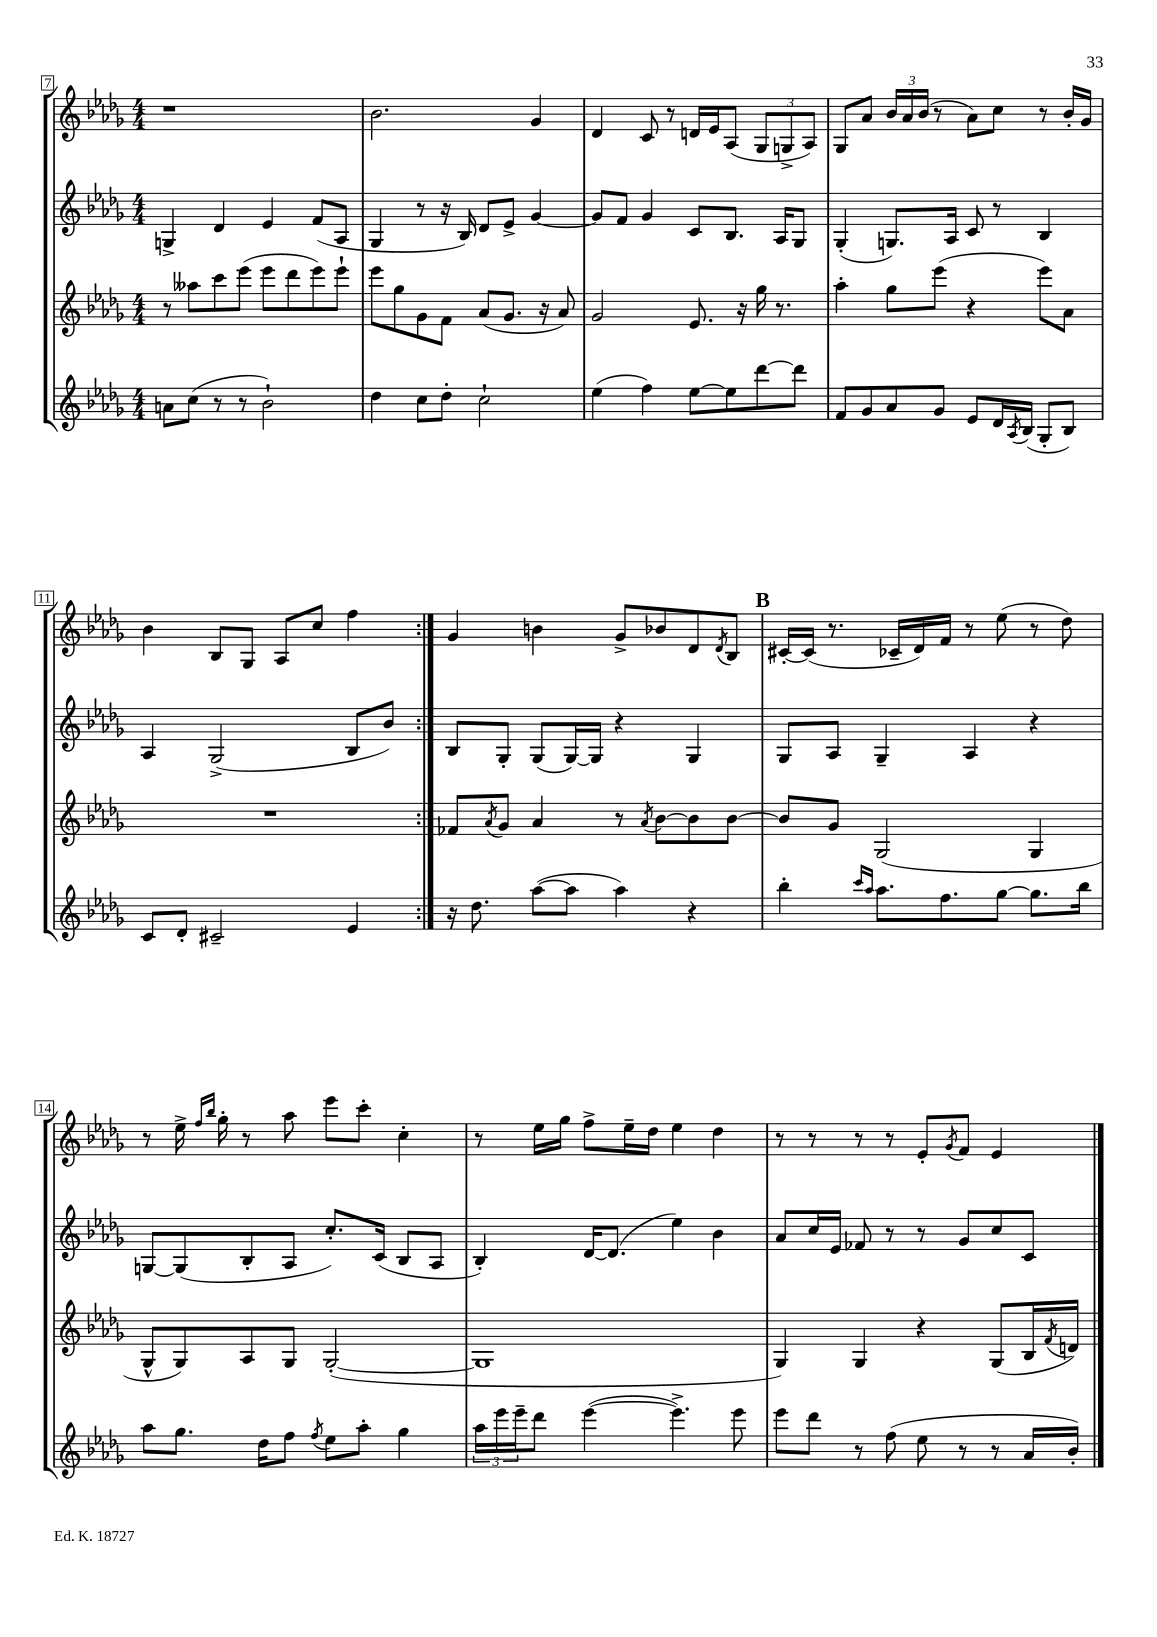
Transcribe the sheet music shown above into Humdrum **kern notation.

**kern	**kern	**kern	**kern
*staff4	*staff3	*staff2	*staff1
*clefG2	*clefG2	*clefG2	*clefG2
*k[b-e-a-d-g-]	*k[b-e-a-d-g-]	*k[b-e-a-d-g-]	*k[b-e-a-d-g-]
*M4/4	*M4/4	*M4/4	*M4/4
8a	8r	4G^	1r
(8cc	8aa--	.	.
8r	8ccc	4d-	.
8r	(8eee-	.	.
2b-`)	8eee-	4e-	.
.	8ddd-	.	.
.	8eee-)	(8f	.
.	8eee-`	8A-	.
=	=	=	=
4dd-	8eee-	4G-	2.b-
.	8gg-	.	.
8cc	8g-	8r	.
8dd-'	8f	16r	.
.	.	16B-)	.
2cc`	(8a-	8d-	.
.	8.g-	8e-^	.
.	.	[4g-	4g-
.	16r	.	.
.	8a-)	.	.
=	=	=	=
(4ee-	2g-	8g-]	4d-
.	.	8f	.
4ff)	.	4g-	8c
.	.	.	8r
[8ee-	8.e-	8c	16d
.	.	.	16e-
8ee-]	.	8.B-	(8A-
.	16r	.	.
[8ddd-	16gg-	.	12G-
.	8.r	16A-	.
.	.	.	12G^
8ddd-]	.	8G-	.
.	.	.	12A-)
=	=	=	=
8f	4aa-'	(4G-'	8G-
8g-	.	.	8a-
8a-	8gg-	8.G)	24b-
.	.	.	24a-
.	.	.	(24b-
8g-	(8eee-	.	8r
.	.	16A-	.
8e-	4r	8c	8a-)
16d-	.	8r	8cc
8qA-	.	.	.
(16B-	.	.	.
8G-'	8eee-)	4B-	8r
8B-)	8a-	.	16b-'
.	.	.	16g-
=	=	=	=
8c	1r	4A-	4b-
8d-'	.	.	.
2c#~	.	(2G-^	8B-
.	.	.	8G-
.	.	.	8A-
.	.	.	8cc
4e-	.	8B-	4ff
.	.	8b-)	.
=:|!	=:|!	=:|!	=:|!
16r	8f-	8B-	4g-
8.dd-	.	.	.
.	8qa-	.	.
.	8g-	8G-'	.
([8aa-	4a-	(8G-	4b
8aa-]	.	[16G-)	.
.	.	16G-]	.
4aa-)	8r	4r	8g-^
.	8qa-	.	.
.	[8b-	.	8b-
4r	8b-]	4G-	8d-
.	.	.	8qd-
.	[8b-	.	8B-
=	=	=	=
4bb-'	8b-]	8G-	[16c#'
.	.	.	(16c#]
.	8g-	8A-	8.r
16qqccc	.	.	.
16qqaa-	.	.	.
8.aa-	(2G-	4G-~	.
.	.	.	16c-~
.	.	.	16d-)
8.ff	.	.	16f
.	.	4A-	8r
[8gg-	.	.	(8ee-
8.gg-]	4G-	4r	8r
.	.	.	8dd-)
16bb-	.	.	.
=	=	=	=
8aa-	8G-^^	[8G	8r
8.gg-	8G-)	(8G]	16ee-^
.	.	.	16qqff
.	.	.	16qqbb-
.	.	.	16gg-'
.	8A-	8B-'	8r
16dd-	.	.	.
8ff	8G-	8A-	8aa-
8qff	.	.	.
8ee-	([2G-'	8.cc')	8eee-
8aa-'	.	.	8ccc'
.	.	(16c	.
4gg-	.	8B-	4cc'
.	.	8A-	.
=	=	=	=
24aa-	1G-]	4B-')	8r
24eee-	.	.	.
24eee-~	.	.	.
8ddd-	.	.	16ee-
.	.	.	16gg-
([4eee-	.	[16d-	8ff^
.	.	(8.d-]	.
.	.	.	16ee-~
.	.	.	16dd-
4.eee-^])	.	4ee-)	4ee-
.	.	4b-	4dd-
8eee-	.	.	.
=	=	=	=
8eee-	4G-)	8a-	8r
8ddd-	.	16cc	8r
.	.	16e-	.
8r	4G-	8f-	8r
(8ff	.	8r	8r
8ee-	4r	8r	8e-'
.	.	.	8qg-
8r	.	8g-	8f
8r	(8G-	8cc	4e-
16a-	16B-	8c	.
.	8qf	.	.
16b-')	16d)	.	.
==	==	==	==
*-	*-	*-	*-
